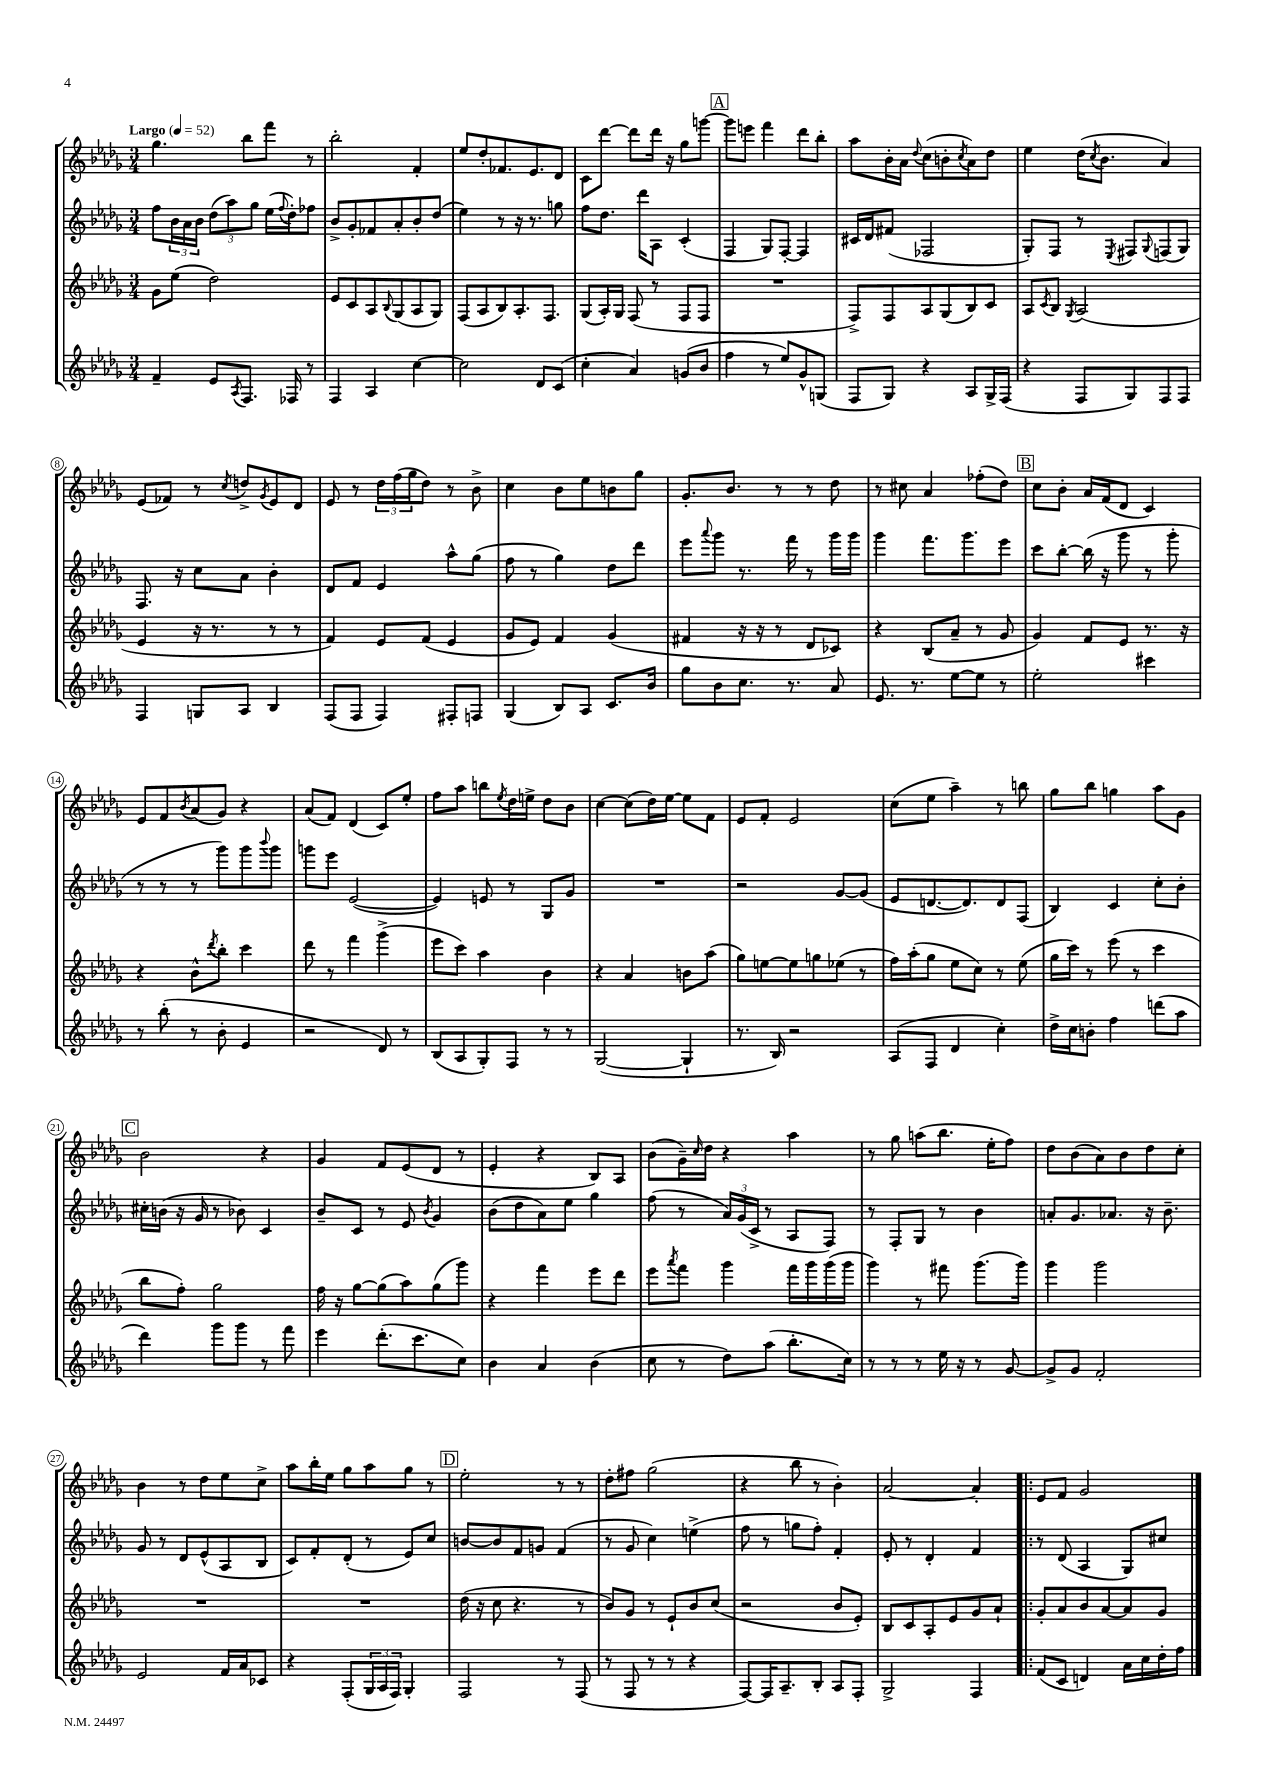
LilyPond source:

<<
\new StaffGroup <<
\new Staff = "s0" {
    \clef treble \key des \major \numericTimeSignature \time 3/4 \tempo "Largo" 4 = 52
    ges''4. bes''8 f'''8 r8 |
    bes''2-. f'4-. |
    ees''8 des''8-. fes'8. ees'8. des'8 |
    c'8 des'''8~ des'''8 des'''16 r16 ges''8 g'''8~ |
    \mark \markup { \box "A" } g'''8 e'''8 f'''4 des'''8 bes''8-. |
    aes''8 bes'16-. aes'16 \appoggiatura { des''8 } c''8( b'8-. \acciaccatura { c''8 } aes'8) des''8 |
    ees''4 des''16( \acciaccatura { c''8 } bes'8. aes'4) |
    ees'8( fes'8) r8 \acciaccatura { c''8 } d''8-> \acciaccatura { ges'8 } ees'8 des'8 |
    ees'8 r8 \tuplet 3/2 { des''16 f''16( ges''16 } des''8) r8 bes'8-> |
    c''4 bes'8 ees''8 b'8 ges''8 |
    ges'8.-. bes'8. r8 r8 des''8 |
    r8 cis''8 aes'4 fes''8-.( des''8) |
    \mark \markup { \box "B" } c''8 bes'8-. aes'16 f'16( des'8 c'4) |
    ees'8 f'8 \acciaccatura { bes'8 } aes'8( ges'8) r4 |
    aes'8( f'8) des'4( c'8) ees''8-. |
    f''8 aes''8 b''8 \acciaccatura { ees''8 } des''16 e''16-> des''8 bes'8 |
    c''4~ c''8( des''16) ees''16~ ees''8 f'8 |
    ees'8 f'8-. ees'2 |
    c''8( ees''8 aes''4--) r8 b''8 |
    ges''8 bes''8 g''4 aes''8 ges'8 |
    \mark \markup { \box "C" } bes'2 r4 |
    ges'4 f'8 ees'8( des'8 r8 |
    ees'4-. r4 bes8) aes8 |
    bes'8( ges'16--) \grace { c''16 } des''16 r4 aes''4 |
    r8 ges''8 a''8( bes''8. ees''16-. f''8) |
    des''8 bes'8( aes'8) bes'8 des''8 c''8-. |
    bes'4 r8 des''8 ees''8 c''8-> |
    aes''8 bes''16-. ees''16 ges''8 aes''8 ges''8 r8 |
    \mark \markup { \box "D" } ees''2-. r8 r8 |
    des''8-. fis''8 ges''2( |
    r4 bes''8 r8 bes'4-.) |
    aes'2~ aes'4-. |
    \bar ".|:" ees'8 f'8 ges'2 \bar "|." |
}
\new Staff = "s1" {
    \clef treble \key des \major \numericTimeSignature \time 3/4
    f''8 \tuplet 3/2 { bes'16 aes'16 bes'16 } \tuplet 3/2 { des''8( aes''8) ges''8 } ees''16( \appoggiatura { f''8 } des''16-.) fes''8 |
    bes'8-> ges'8-. fes'8 aes'8-. bes'8-. des''8( |
    ees''4) r8 r16 r8. g''8 |
    f''8 des''8. des'''16 aes8 c'4-.( |
    \mark \markup { \box "A" } f4 ges8) f8~-. f4 |
    cis'16 des'16 fis'8( fes2 |
    ges8-.) f8 r8 \acciaccatura { ees8 } fis8 \appoggiatura { ges8 } f8( ges8) |
    f8. r16 c''8 aes'8 bes'4-. |
    des'8 f'8 ees'4 aes''8-^ ges''8( |
    f''8 r8 ges''4) des''8 des'''8 |
    ees'''8 \appoggiatura { aes'''8 } ges'''8 r8. f'''16 r8 ges'''16 ges'''16 |
    ges'''4 f'''8. ges'''8. ees'''8 |
    \mark \markup { \box "B" } c'''8 bes''8~-. bes''16( r16 ges'''8 r8 ges'''8-. |
    r8 r8 r8 ges'''8) ges'''8 \appoggiatura { bes'''8 } ges'''8 |
    g'''8 ees'''8 ees'2~( |
    ees'4) e'8 r8 ges8 ges'8 |
    R2. |
    r2 ges'8~ ges'8( |
    ees'8 d'8.~ d'8.) d'8 f8( |
    bes4) c'4 c''8-. bes'8-. |
    \mark \markup { \box "C" } cis''16-. b'16( r16 ges'16 r8 bes'8) c'4 |
    bes'8-- c'8 r8 ees'8 \acciaccatura { bes'8 } ges'4 |
    bes'8( des''8 aes'8) ees''8 ges''4 |
    f''8( r8 \tuplet 3/2 { aes'16) ges'16( c'16-> } r8 aes8 f8) |
    r8 f8-. ges8 r8 bes'4 |
    a'8-. ges'8. aes'8. r16 bes'8.-- |
    ges'8 r8 des'8 ees'8-^( aes8 bes8 |
    c'8) f'8-. des'8-.( r8 ees'8) c''8 |
    \mark \markup { \box "D" } b'8~ b'8 f'8 g'8 f'4( |
    r8 ges'8 c''4) e''4->( |
    f''8 r8 g''8 f''8-.) f'4-. |
    ees'8-. r8 des'4-. f'4 |
    \bar ".|:" r8 des'8( aes4 ges8) cis''8 \bar "|." |
}
\new Staff = "s2" {
    \clef treble \key des \major \numericTimeSignature \time 3/4
    ges'8 ees''8( des''2) |
    ees'8 c'8 aes8 \appoggiatura { bes8 } ges8( aes8 ges8) |
    f8( aes8 bes8) aes8.-. f8. |
    ges8( aes16-.) ges16 f8( r8 f8 f8 |
    \mark \markup { \box "A" } R2. |
    f8->) f8 aes8 ges8( bes8) c'8 |
    aes8 \acciaccatura { c'8 } bes8 \acciaccatura { ges8 } aes2( |
    ees'4 r16 r8. r8 r8 |
    f'4) ees'8 f'8( ees'4 |
    ges'8 ees'8) f'4 ges'4( |
    fis'4 r16 r16 r8 des'8 ces'8) |
    r4 bes8( aes'8-- r8 ges'8 |
    \mark \markup { \box "B" } ges'4) f'8 ees'8 r8. r16 |
    r4 bes'8-^ \acciaccatura { des'''8 } bes''8-. c'''4 |
    des'''8 r8 f'''4 ges'''4->( |
    ees'''8 c'''8) aes''4 bes'4 |
    r4 aes'4 b'8 aes''8( |
    ges''8) e''8~ e''8 g''8 ees''8( r8 |
    f''16) aes''16-.( ges''8 ees''8 c''8) r8 ees''8( |
    ges''16 c'''16) r8 ees'''8( r8 c'''4 |
    \mark \markup { \box "C" } bes''8 f''8-.) ges''2 |
    f''16 r16 ges''8~ ges''8( aes''8) ges''8( ges'''8) |
    r4 f'''4 ees'''8 des'''8 |
    ees'''8 \acciaccatura { aes'''8 } f'''8 ges'''4 f'''16 ges'''16 ges'''16( ges'''16 |
    ges'''4) r8 fis'''8 ges'''8.( ges'''16) |
    ges'''4 ges'''2 |
    R2. |
    R2. |
    \mark \markup { \box "D" } des''16( r16 c''8 r4. r8 |
    bes'8) ges'8 r8 ees'8-! bes'8 c''8( |
    r2 bes'8 ees'8-.) |
    bes8 c'8 aes8-. ees'8 ges'8 aes'8-! |
    \bar ".|:" ges'8-. aes'8 bes'8 aes'8~ aes'8 ges'8 \bar "|." |
}
\new Staff = "s3" {
    \clef treble \key des \major \numericTimeSignature \time 3/4
    f'4-- ees'8 \acciaccatura { aes8 } f8. fes16 r8 |
    f4 aes4 c''4~ |
    c''2 des'8 c'8( |
    c''4-. aes'4) g'8( bes'8 |
    \mark \markup { \box "A" } f''4 r8 ees''8) ges'8-^ g8( |
    f8 ges8) r4 aes8 ges16-> f16( |
    r4 f8 ges8) f8 f8 |
    f4 g8 aes8 bes4 |
    f8( f8 f4) fis8-. f8 |
    ges4( bes8) aes8 c'8. bes'16 |
    ges''8 bes'8 c''8. r8. aes'8 |
    ees'8. r8. ees''8~ ees''8 r8 |
    \mark \markup { \box "B" } ees''2-. cis'''4 |
    r8 bes''8-.( r8 bes'8-. ees'4 |
    r2 des'8) r8 |
    bes8( aes8 ges8-.) f8 r8 r8 |
    ges2~( ges4-! |
    r8. bes16) r2 |
    aes8( f8 des'4 c''4-.) |
    des''16-> c''16 b'8-. f''4 d'''8( aes''8 |
    \mark \markup { \box "C" } des'''4) ges'''8 ges'''8 r8 f'''8 |
    ees'''4 des'''8.-.( c'''8. c''8) |
    bes'4 aes'4 bes'4( |
    c''8 r8 des''8) aes''8( bes''8.-. c''16) |
    r8 r8 r8 ees''16 r16 r8 ges'8~ |
    ges'8-> ges'8 f'2-. |
    ees'2 f'16 aes'16 ces'8 |
    r4 f8-.( \tuplet 3/2 { ges16 aes16 f16) } ges4-. |
    \mark \markup { \box "D" } f2 r8 f8( |
    r8 f8 r8 r8 r4 |
    f8~) f16 aes8.-- bes8-. aes8 f8-. |
    ges2-> f4 |
    \bar ".|:" f'8( c'8 d'4) aes'16 c''16 des''16-. f''16 \bar "|." |
}
>>
>>
\layout { \context { \Score \override BarNumber.stencil = #(make-stencil-circler 0.1 0.3 ly:text-interface::print) } }
